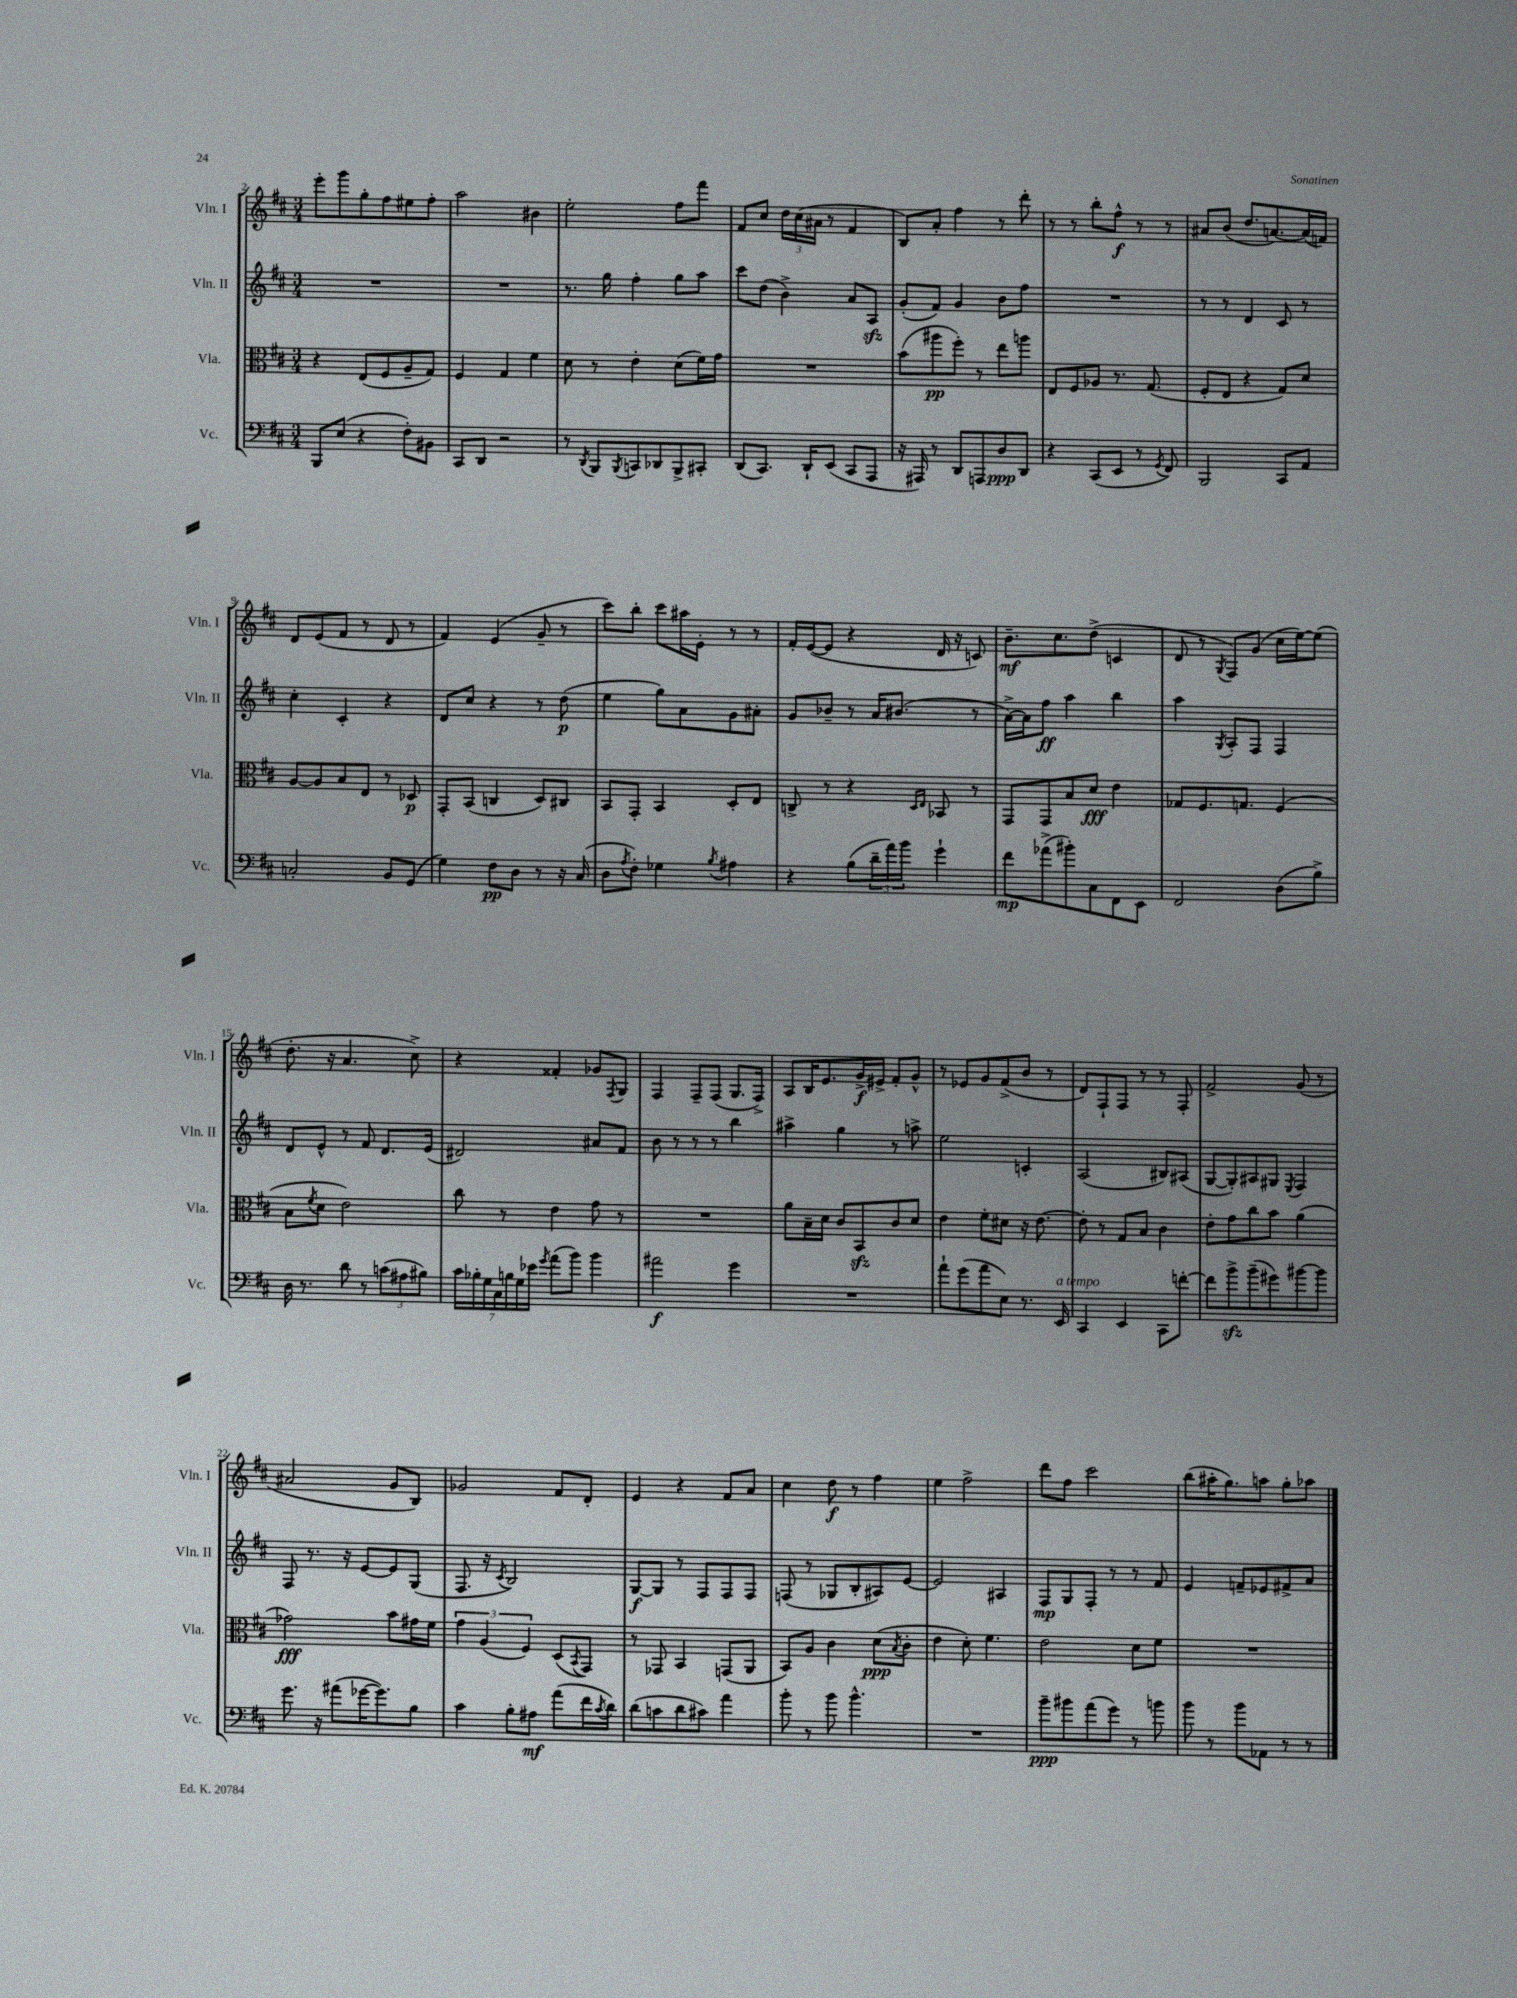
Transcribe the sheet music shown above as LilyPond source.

<<
\new StaffGroup <<
\new Staff = "s0" \with { instrumentName = "Vln. I" shortInstrumentName = "Vln. I" } {
    \clef treble \key d \major \numericTimeSignature \time 3/4
    e'''8-. g'''8 g''8-. fis''8 eis''8 fis''8-. |
    a''2 bis'4 |
    e''2-. fis''8 fis'''8 |
    fis'8 cis''8 \tuplet 3/2 { d''16 cis''16( ais'16 } r8 fis'4 |
    b8) a'8-. fis''4 r8 d'''8-. |
    r8 r8 b''8-. fis''8-^\f r8 r8 |
    ais'8 b'8( d''8. a'8.~) a'16( f'16) |
    d'8 e'8( fis'8 r8 d'8 r8 |
    fis'4) e'4( g'8-- r8 |
    cis'''8) b''8-. cis'''8 ais''16 e'16-. r8 r8 |
    fis'16-. e'16~( e'8 r4 d'16 r16 c'8) |
    b'8.--\mf cis''8. d''8->( c'4 |
    d'8 r8 \acciaccatura { g8 } fis8) g'8( cis''16 e''16~) e''8( |
    d''8.-. r16 a'4. cis''8->) |
    r4 fisis'4-. ges'8 \acciaccatura { fis8 } g8 |
    fis4 fis8-- fis8( g8. fis16->) |
    a8 b16 e'8. g'16->\f eis'16-> fis'8-. g'8-^ |
    r8 ees'8 g'8 fis'8->( b'8 r8 |
    d'8) fis8-! fis8 r8 r8 fis8-. |
    fis'2-> g'8( r8 |
    ais'2 g'8 b8) |
    ges'2 fis'8 d'8-. |
    e'4 r4 fis'8 a'8 |
    cis''4 d''8\f r8 fis''4 |
    e''4 fis''2-> |
    d'''8 fis''8 cis'''2 |
    b''8( ais''16-. g''8.) a''8 g''8-. aes''8 \bar "|." |
}
\new Staff = "s1" \with { instrumentName = "Vln. II" shortInstrumentName = "Vln. II" } {
    \clef treble \key d \major \numericTimeSignature \time 3/4
    R2. |
    R2. |
    r8. g''16 fis''4-. g''8 a''8 |
    cis'''8 d''8( b'4->) a'8 a8\sfz |
    g'8-.( fis'8) g'4 b'8 fis''8 |
    R2. |
    r8 r8 d'4 cis'8 r8 |
    cis''4-. cis'4-. r4 |
    d'8 cis''8 r4 r8 d''8\p( |
    e''4 g''8) a'8 g'8 ais'8-. |
    g'8 bes'8-- r8 a'16 bis'8.( r8 |
    a'16~->) a'16 fis''8\ff a''4 b''4 |
    a''4 \acciaccatura { g8 } a8-. fis8 fis4 |
    d'8 e'8-^ r8 fis'8 d'8. e'16( |
    dis'2) ais'8 fis'8 |
    b'8 r8 r8 r8 b''4 |
    ais''4-> g''4 r8 a''8-> |
    e''2 c'4-. |
    a2( bis8) ais8( |
    g8~ g8-.) ais8 gis8 \acciaccatura { e8 } fis4 |
    fis8 r8. r16 e'8~ e'8 g8( |
    fis8. r16 \acciaccatura { cis'8 } b2) |
    g8~\f g8 r8 fis8 fis8 fis8 |
    f8( r8 ges8 b8-. ais8) e'8~ |
    e'2 ais4 |
    fis8\mp g8 fis8-. r8 r8 fis'8 |
    e'4 f'8-- ees'8 fis'8-> a'8 \bar "|." |
}
\new Staff = "s2" \with { instrumentName = "Vla." shortInstrumentName = "Vla." } {
    \clef alto \key d \major \numericTimeSignature \time 3/4
    r4 e8( fis8 a8-- g8) |
    fis4 g4 fis'4 |
    d'8 r8 e'4-. d'8( fis'16) g'16 |
    R2. |
    b'8( ais''8\pp fis''8-.) r8 e''8 a''8 |
    e8 fis8 aes8 r8. g8.( |
    fis8-. e8 r4 g8) d'8 |
    a8~ a8 b8 e8 r8 des8\p |
    g,8-. b,8( c4 d8) cis8 |
    b,8 g,8-. b,4 d8-. e8 |
    c8-> r8 r4 \grace { d16 e16 } bes,8 r8 |
    g,8 g,8 b8 d'8\fff e'4 |
    ges8 fis8. g8. fis4( |
    b8 \acciaccatura { fis'8 } d'8 e'2) |
    cis''8 r8 e'4 g'8 r8 |
    R2. |
    a'8 b16-- d'16 cis'8 b,8\sfz cis'8 d'8 |
    e'4 fis'8-. dis'8 r16 e'8.~ |
    e'8-. r8 g8 b8 cis'4 |
    e'8-. g'8 cis''8 b'8 a'4( |
    ges'2\fff) b'8 gis'16 fis'16 |
    \tuplet 3/2 { g'4 a4( fis4) } d8( \acciaccatura { b,8 } g,8) |
    r8 ges,8 b,4 g,8( a,8 |
    b,8) a8 cis'4 d'8\ppp( \acciaccatura { b8 } cis'8-. |
    e'4 d'8-.) fis'4. |
    e'2 d'8 fis'8 |
    R2. \bar "|." |
}
\new Staff = "s3" \with { instrumentName = "Vc." shortInstrumentName = "Vc." } {
    \clef bass \key d \major \numericTimeSignature \time 3/4
    b,,8 e8( r4 fis8-.) bis,8 |
    cis,8 d,8 r2 |
    r8 \acciaccatura { d,8 } b,,8 \acciaccatura { b,,8 } c,8 des,8 b,,8-> cis,8-. |
    d,8( cis,8.) d,16-! e,8( cis,8 a,,8 |
    r16 ais,,16) r8 d,8 a,,8 d8\ppp d,8 |
    r4 cis,8( e,8 r8 \acciaccatura { g,8 } fis,8) |
    b,,2 cis,8 a,8 |
    c2-. b,8 g,8( |
    g4) fis8\pp d8 r8 r16 cis16( |
    d8 \acciaccatura { a8 } fis8-.) ges4 \acciaccatura { b8 } ais4 |
    r4 b8( \tuplet 3/2 { d'16-- a'16) b'16 } g'4-! |
    fis'8\mp aes'8->( bis'8-.) cis8 fis,8 e,8 |
    fis,2 d8( b8->) |
    d16 r8. d'8 r8 \tuplet 3/2 { c'8( ais8 bis8) } |
    \tuplet 7/4 { cis'16 bes16-. g16 cis16 b16 g16 ees'16 } \acciaccatura { g'8 } a'8( b'8) b'4 |
    ais'2\f g'4 |
    R2. |
    a'8-! g'8( a'8 e8) r8. e,16^\markup { \italic "a tempo" } |
    cis,4 e,4 cis,8 f'8~-. |
    f'8 b'8->\sfz b'8--( gis'8) bis'8~ bis'8 |
    g'8. r16 ais'8( ges'16~ ges'8.) b8 |
    cis'4 b8-. ais8\mf a'8( fis'16 \acciaccatura { cis'8 } d'16) |
    d'8( c'8 d'8 cis'8) a'4 |
    b'8-. r8 b'8 b'4.-^ |
    R2. |
    b'8--\ppp bis'8 a'8( g'8) r8 b'8 |
    b'8 r8 b'8 aes,8 r8 r8 \bar "|." |
}
>>
>>
\layout { \context { \Score currentBarNumber = #2 } }
